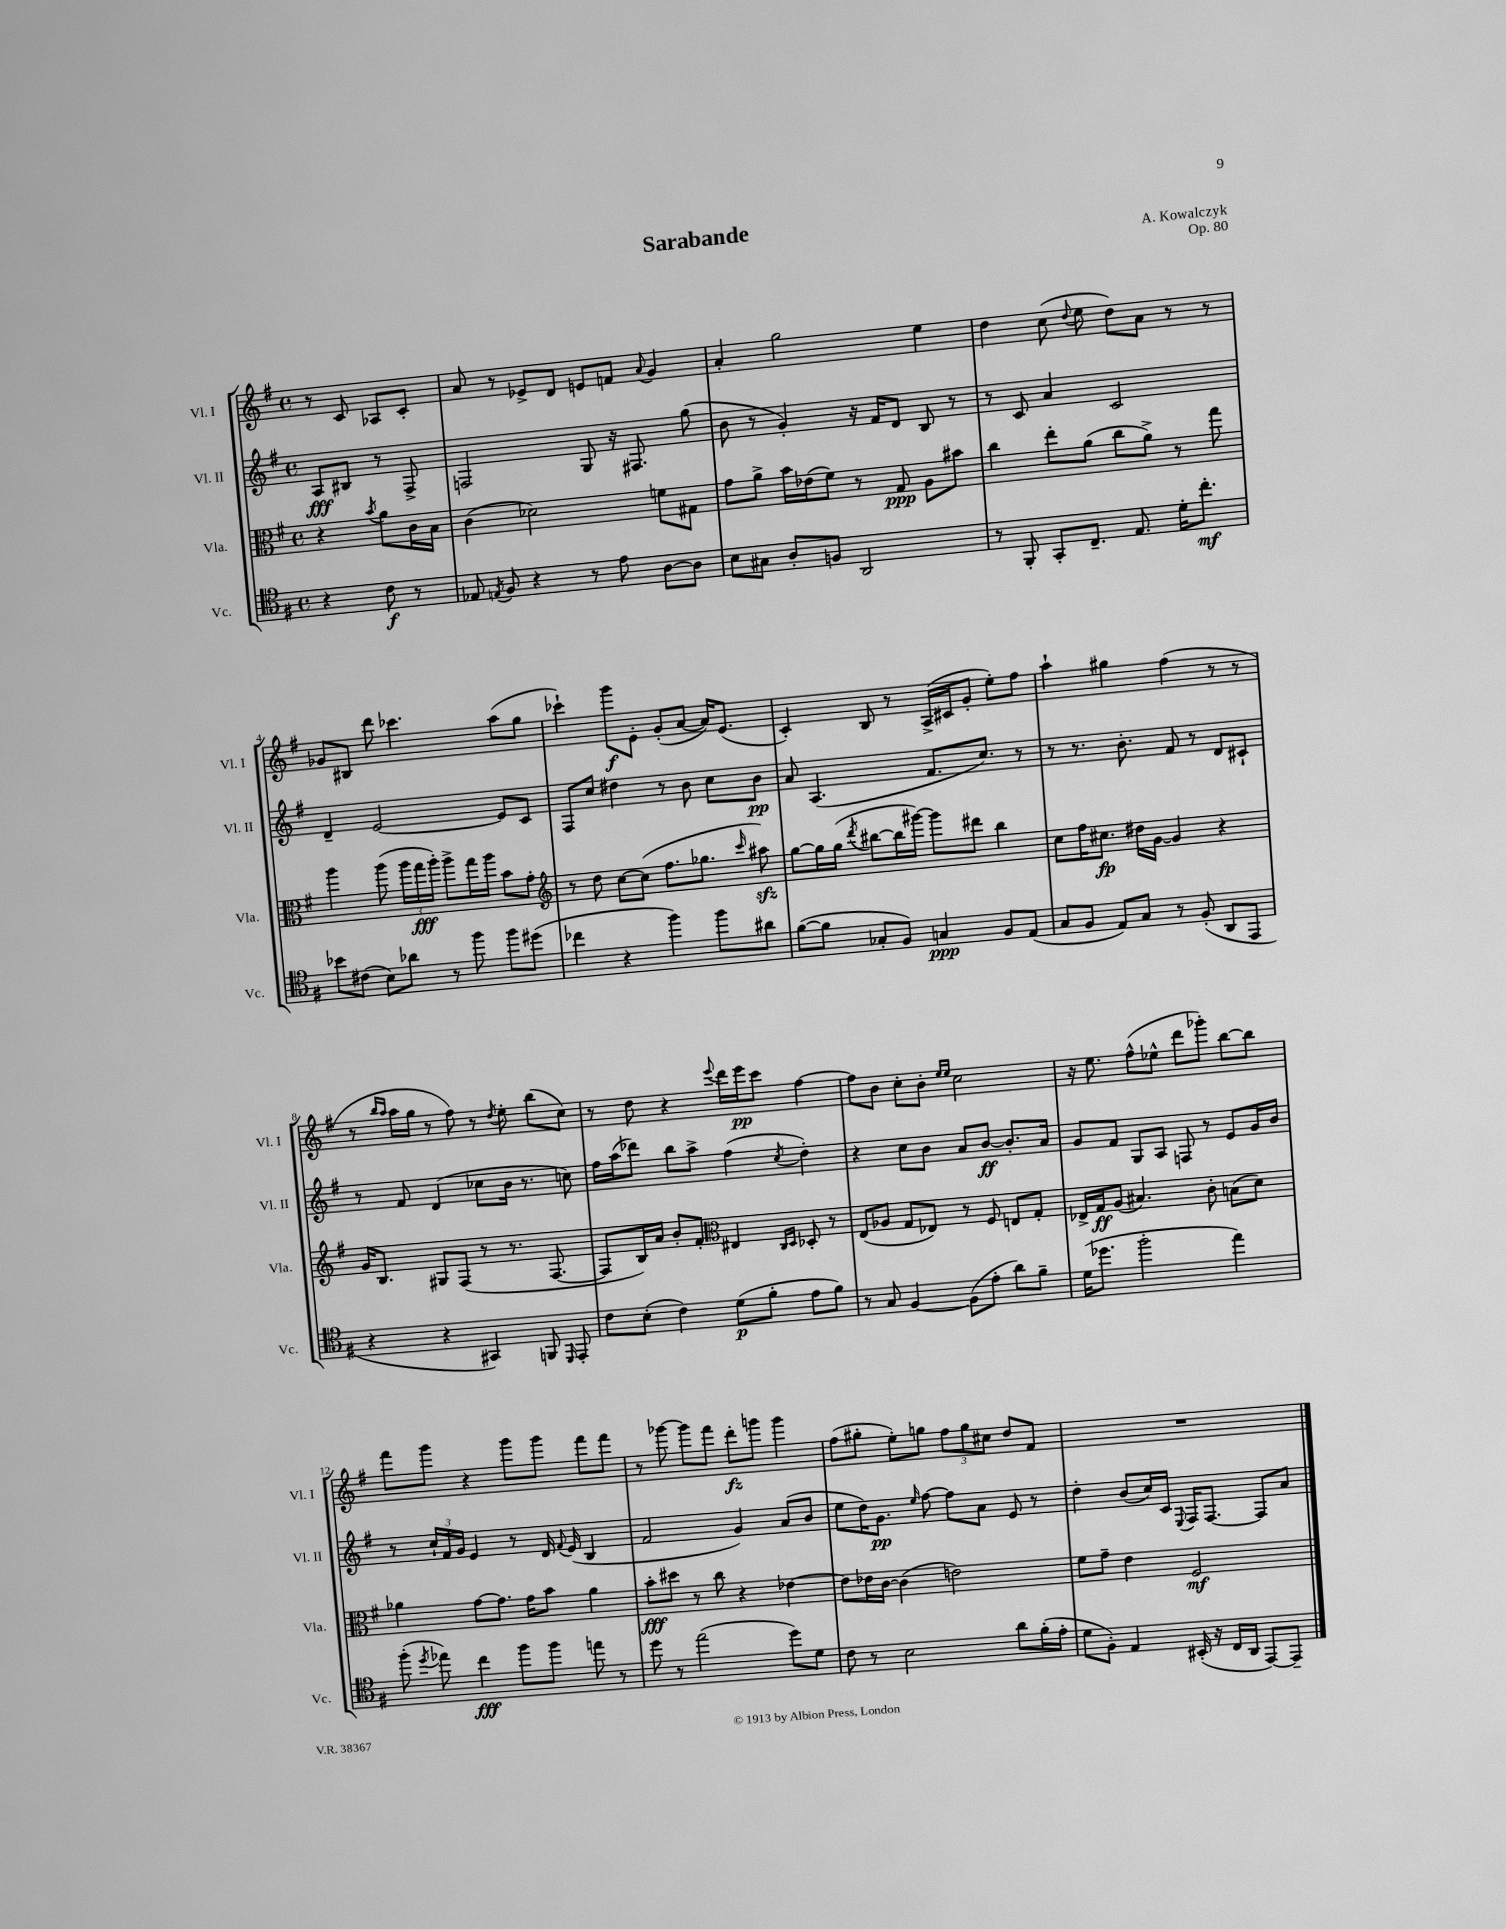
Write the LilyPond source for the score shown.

\header { title = "Sarabande" composer = "A. Kowalczyk" opus = "Op. 80" }
<<
\new StaffGroup <<
\new Staff = "s0" \with { instrumentName = "Vl. I" shortInstrumentName = "Vl. I" } {
    \clef treble \key g \major \defaultTimeSignature \time 4/4 \partial 2
    \autoBeamOff r8 c'8 aes8[ c'8]-. |
    a'8 r8 ees'8[-> d'8] e'8[ f'8] \appoggiatura { a'8 } g'4 |
    a'4-. g''2 e''4 |
    d''4 c''8( \appoggiatura { d''8 } e''8 d''8[) a'8] r8 r8 |
    ges'8[ bis8] d'''8 ces'''4. a''8[( g''8] |
    ces'''4-!) g'''8[\f e'8]-. g'8[-.( a'8]~ a'16[) e'8.]( |
    c'4-.) b8 r8 a16[->( cis'16 g'8]-. e''8[-.) fis''8] |
    a''4-! gis''4 fis''4( r8 r8 |
    r8 \grace { b''16[ a''16] } a''16[ g''16] r8 fis''8) r8 \acciaccatura { d''8 } e''8-. b''8[( c''8]) |
    r8 d''8 r4 \appoggiatura { e'''8 } d'''16[ e'''16\pp c'''8] fis''4~ |
    fis''8[ b'8] c''8[-. b'8]-. \grace { e''16[ e''16] } c''2 |
    r16 e''8. fis''8[-^( ees''8]-^ d'''8[ ges'''8]-.) b''8[~ b''8] |
    fis'''8[ g'''8] r4 g'''8[ g'''8] fis'''8[ fis'''8] |
    r8 ges'''8~ ges'''8[ fis'''8] d'''8[-.\fz g'''8] g'''4 |
    fis''8[( gis''8]-. e''8[-.) g''8] \tuplet 3/2 { fis''8[ g''8 cis''8] } d''8[ fis'8] |
    R1 \bar "|." |
}
\new Staff = "s1" \with { instrumentName = "Vl. II" shortInstrumentName = "Vl. II" } {
    \clef treble \key g \major \defaultTimeSignature \time 4/4 \partial 2
    \autoBeamOff a8[\fff bis8] r8 fis8-> |
    f2 g8 r16 fis8. g''8( |
    b'8 r8 g'4-.) r16 fis'16[ d'8] b8 r8 |
    r8 c'8 a'4 c'2 |
    d'4-- e'2~ e'8[ c'8] |
    fis8[ c''8] dis''4 r8 b'8 c''8[ b'8]\pp |
    a'8 a4.( fis'8.[ c''8.]) r8 |
    r8 r8. b'8.-. fis'8 r8 d'8[ cis'8]-! |
    r8 fis'8 d'4( ces''8[ b'16] r8. c''8) |
    fis''16[ a''16( des'''8]) b''8[ a''8]-> fis''4( \acciaccatura { c''8 } d''4-.) |
    r4 c''8[ b'8] a'8[ b'8]~\ff b'8.[-. a'16] |
    g'8[ fis'8] g8[ a8] f8 r8 e'8[ g'16 b'16] |
    r8 \tuplet 3/2 { c''16[-! fis'16 g'16] } e'4 r8 d'16 \appoggiatura { fis'8 } e'16( b4 |
    fis'2 g'4) a'8[( b'8] |
    e''8[ d''16) g'8.]\pp \grace { e''16 } fis''8~ fis''8[ a'8] e'8 r8 |
    d''4-. b'8[( c''16) c'16] \appoggiatura { e8 } fis16[ fis8.]~ fis8[ a'8] \bar "|." |
}
\new Staff = "s2" \with { instrumentName = "Vla." shortInstrumentName = "Vla." } {
    \clef alto \key g \major \defaultTimeSignature \time 4/4 \partial 2
    \autoBeamOff r4 \acciaccatura { b'8 } a'8[ c'16 b16] |
    c'4( des'2) f'8[ gis8] |
    g'8[ a'8]-> b'16[ ees'16( fis'8]) r8 g8\ppp a8[ bis'8] |
    c''4 e''8[-. a'8]( c''8[ a'8]->) r8 g''8 |
    a''4 a''8( \tuplet 3/2 { a''16[ g''16\fff a''16]-.) } a''8[-> g''16 a''16] b'8[ g'8]-. |
    \clef treble r8 d''8 c''8[~ c''8]( fis''8.[ ges''8.] \grace { c'''16 } ais''8\sfz) |
    g''8[~ g''16 g''16]( \acciaccatura { d'''8 } bis''8[~ bis''16 gis'''16]~) gis'''8[ dis'''8] bis''4 |
    c''8[ fis''16 cis''8.]\fp dis''16[ g'16]~ g'4 r4 |
    g'16[ b8.] gis8[ fis8]( r8 r8. fis8.~ |
    fis8[ b16) a'16] b'8[-. fis'8]-. \clef alto eis4 \grace { c16[ d16] } des8-. r8 |
    e8[( aes8] g8[ ees8]) r8 fis8 e8[ g8]-. |
    ees16[-> g16\ff a8]( bis4.) c'8-. b8[( d'8]) |
    aes'4 g'8[~ g'8.] g'16[ b'8] aes'4 |
    b'8[-.\fff dis''8] r8 c''8 r4 ees'4~ |
    ees'8[ ees'16 c'16]~ c'4( e'2) |
    fis'8[ g'8]-- e'4 fis2\mf \bar "|." |
}
\new Staff = "s3" \with { instrumentName = "Vc." shortInstrumentName = "Vc." } {
    \clef tenor \key g \major \defaultTimeSignature \time 4/4 \partial 2
    \autoBeamOff r4 c'8\f r8 |
    ees8 \acciaccatura { e8 } fis8 r4 r8 e'8 a8[~ a8] |
    b8[ gis8] a8[-. f8] a,2 |
    r8 fis,8-. g,8[-. c8.]-- e8. d'16[-. c''8.]-.\mf |
    bes'8[ cis'8]( b8[) aes'8] r8 fis''8 fis''8[ dis''8]( |
    ces''4 r4 fis''4) fis''8[ ais'8] |
    fis'8[~( fis'8] ges8[-. fis8]) g4\ppp fis8[ e8]( |
    g8[ fis8] e8[) g8] r8 fis8-.( a,8[ e,8] |
    r4 r4 gis,4) f,8 \grace { d,16 } e,8-. |
    c'8[ b8]-.( c'4) d'8[\p( fis'8]-. e'8[ fis'8]) |
    r8 g8 fis4~ fis8[( e'8]-. a'8[) fis'8]-- |
    d'16[( des''8.] fis''2-. e''4) |
    fis''8-.( \acciaccatura { d''8 } ees''8) c''4\fff fis''8[ fis''8] e''8 r8 |
    d''8 r8 e''2( d''8[) d'8] |
    c'8 r8 b2 a'8[ fis'16-.( e'16]-. |
    d'8[ fis8]-.) e4 bis,16-.( r16 c16[ a,16] e,8[~) e,8]-- \bar "|." |
}
>>
>>
